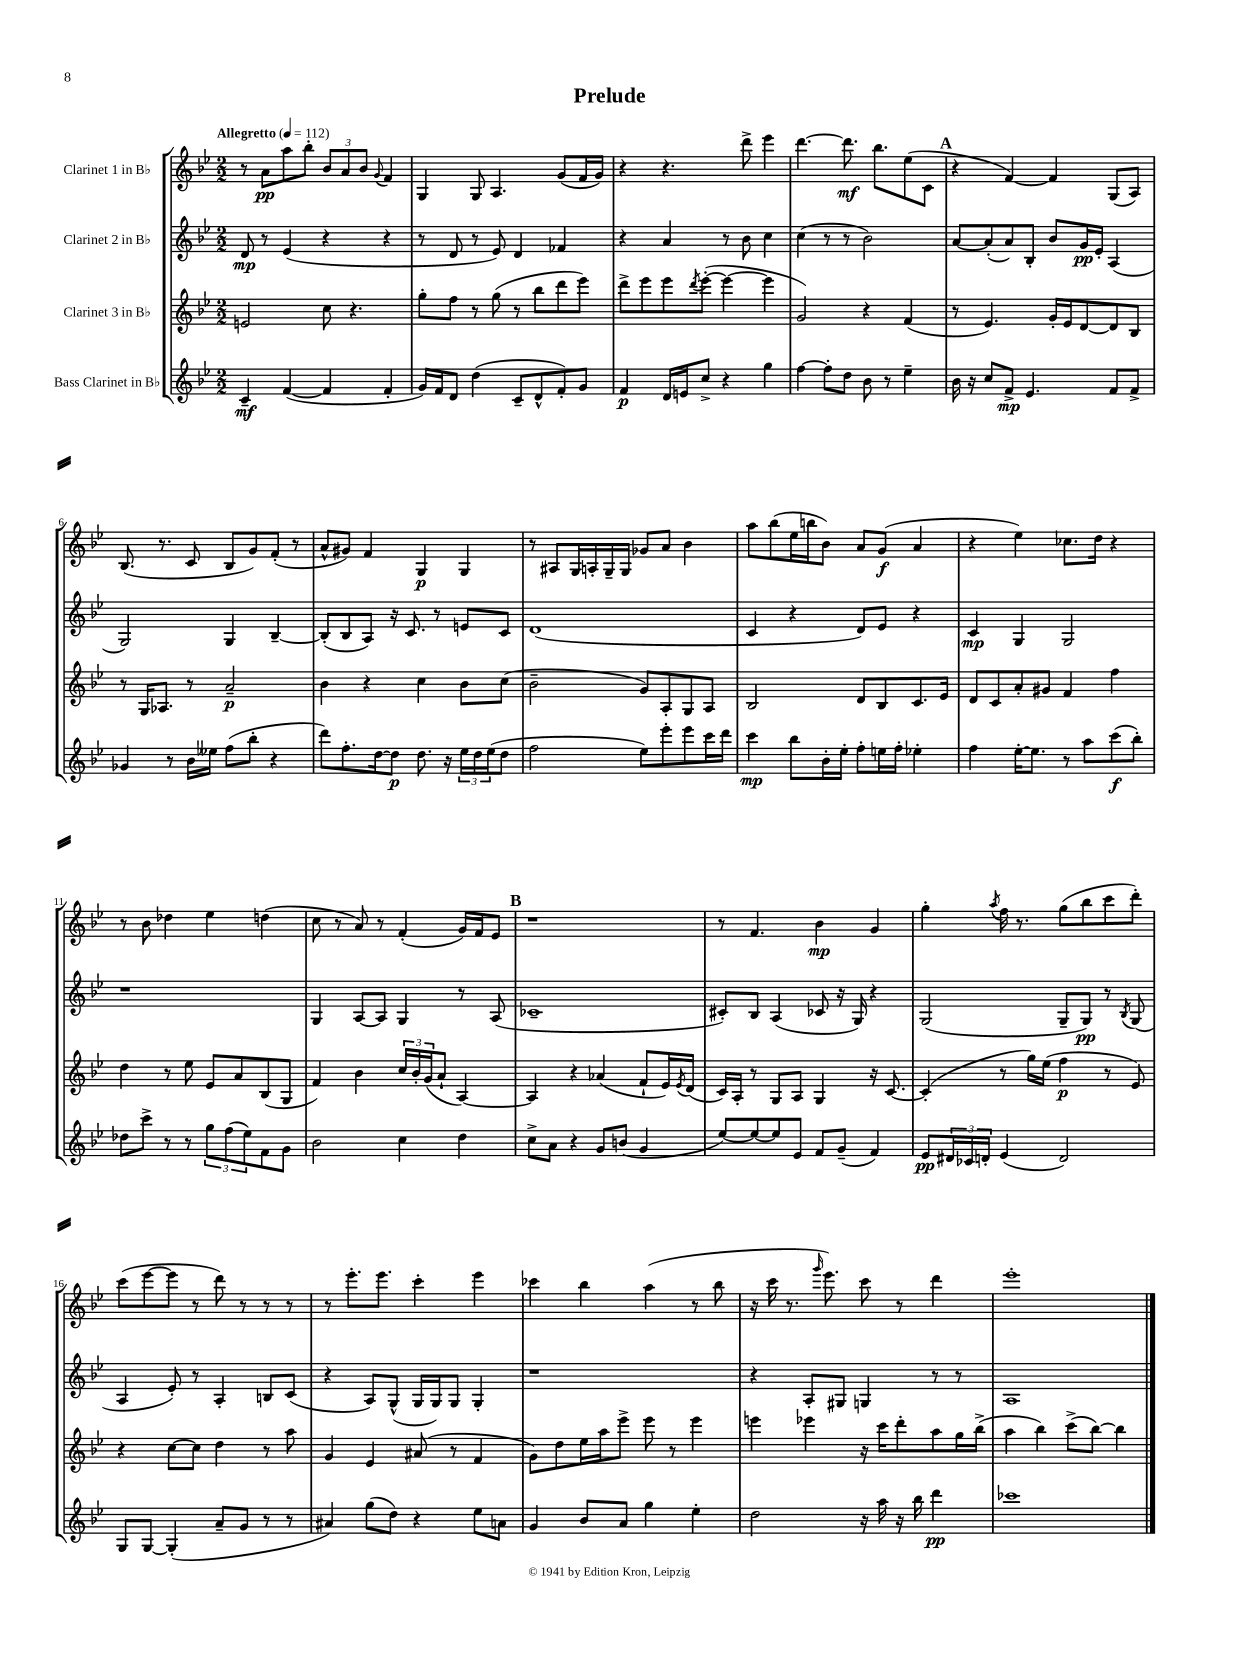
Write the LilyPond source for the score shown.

\header { title = "Prelude" }
<<
\new StaffGroup <<
\new Staff = "s0" \with { instrumentName = "Clarinet 1 in Bb" } {
    \clef treble \key bes \major \numericTimeSignature \time 2/2 \tempo "Allegretto" 4 = 112
    r8 a'8\pp a''8 bes''8-. \tuplet 3/2 { bes'8 a'8 bes'8 } \appoggiatura { g'8 } f'4 |
    g4 g8 a4. g'8( f'16 g'16) |
    r4 r4. d'''8-> ees'''4 |
    d'''4.~ d'''8.\mf bes''8. ees''8( c'8 |
    \mark \markup { \bold "A" } r4 f'4~) f'4 g8( a8) |
    bes8.( r8. c'8 bes8 g'8) f'8-.( r8 |
    a'8-^ gis'8) f'4 g4\p g4 |
    r8 ais8 g16 a16-. g16-- g16 ges'8 a'8 bes'4 |
    a''8 bes''8( ees''16 b''16 bes'8) a'8 g'8\f( a'4 |
    r4 ees''4) ces''8. d''16 r4 |
    r8 bes'8 des''4 ees''4 d''4( |
    c''8 r8 a'8) r8 f'4-.( g'16) f'16 ees'8 |
    \mark \markup { \bold "B" } r1 |
    r8 f'4. bes'4\mp g'4 |
    g''4-. \acciaccatura { a''8 } f''16 r8. g''8( bes''8 c'''8 d'''8-.) |
    c'''8( ees'''8~ ees'''8 r8 d'''8) r8 r8 r8 |
    r8 ees'''8.-. ees'''8. c'''4-. ees'''4 |
    ces'''4 bes''4 a''4( r8 bes''8 |
    r16 c'''16 r8. \grace { g'''16 } ees'''8.) c'''8 r8 d'''4 |
    ees'''1-. \bar "|." |
}
\new Staff = "s1" \with { instrumentName = "Clarinet 2 in Bb" } {
    \clef treble \key bes \major \numericTimeSignature \time 2/2
    d'8\mp r8 ees'4( r4 r4 |
    r8 d'8 r8 ees'8) d'4 fes'4 |
    r4 a'4 r8 bes'8 c''4 |
    c''4( r8 r8 bes'2) |
    \mark \markup { \bold "A" } a'8~ a'8-.( a'8) bes8-. bes'8 g'16\pp ees'16-. a4( |
    g2) g4 bes4~-- |
    bes8-.( bes8 a8) r16 c'8. r8 e'8 c'8 |
    d'1( |
    c'4 r4 d'8) ees'8 r4 |
    c'4\mp g4 g2 |
    r1 |
    g4 a8~ a8 g4 r8 a8( |
    \mark \markup { \bold "B" } ces'1-- |
    cis'8-.) bes8 a4( ces'8 r16 g16) r4 |
    g2( g8-- g8\pp) r8 \acciaccatura { bes8 } g8( |
    a4 ees'8-.) r8 a4-. b8 c'8( |
    r4 a8) g8-^( g16 g16) g8 g4-. |
    r1 |
    r4 a8-. gis8 g4 r8 r8 |
    a1 \bar "|." |
}
\new Staff = "s2" \with { instrumentName = "Clarinet 3 in Bb" } {
    \clef treble \key bes \major \numericTimeSignature \time 2/2
    e'2 c''8 r4. |
    g''8-. f''8 r8 g''8( r8 bes''8 d'''8 ees'''8) |
    d'''8-> ees'''8 ees'''8 \acciaccatura { d'''8 } ees'''8~-.( ees'''4~ ees'''4 |
    g'2) r4 f'4( |
    \mark \markup { \bold "A" } r8 ees'4.) g'16-. ees'16 d'8~ d'8 bes8 |
    r8 g16 aes8. r8 a'2--\p |
    bes'4 r4 c''4 bes'8 c''8( |
    bes'2-- g'8) a8-. g8 a8 |
    bes2 d'8 bes8 c'8. ees'16 |
    d'8 c'8 a'8-. gis'8 f'4 f''4 |
    d''4 r8 ees''8 ees'8 a'8 bes8( g8 |
    f'4) bes'4 \tuplet 3/2 { c''16 bes'16-. g'16( } a'8-! a4~) |
    \mark \markup { \bold "B" } a4 r4 aes'4( f'8-! ees'16) \acciaccatura { ees'8 } d'16( |
    c'16) a16-. r8 g8 a8 g4 r16 c'8.~ |
    c'4-.( r8 g''16) ees''16( f''4\p r8 ees'8) |
    r4 c''8~ c''8 d''4 r8 a''8 |
    g'4 ees'4 ais'8( r8 f'4 |
    g'8) d''8 ees''16 a''16 ees'''8-> ees'''8 r8 ees'''4 |
    e'''4 ees'''4 r16 c'''16 d'''8-. a''8 g''16 bes''16->( |
    a''4 bes''4) c'''8->( bes''8~) bes''4 \bar "|." |
}
\new Staff = "s3" \with { instrumentName = "Bass Clarinet in Bb" } {
    \clef treble \key bes \major \numericTimeSignature \time 2/2
    c'4--\mf f'4~( f'4 f'4-. |
    g'16) f'16 d'8 d''4( c'8-- d'8-^ f'8-.) g'8 |
    f'4\p d'16 e'16 c''8-> r4 g''4 |
    f''4~ f''8-. d''8 bes'8 r8 ees''4-- |
    \mark \markup { \bold "A" } bes'16 r16 c''8 f'8->\mp ees'4. f'8 f'8-> |
    ges'4 r8 bes'16 eeses''16 f''8( bes''8-. r4 |
    d'''8) f''8.-. d''16~ d''8\p d''8. r16 \tuplet 3/2 { ees''16 d''16 ees''16( } d''8 |
    f''2 ees''8) ees'''8-. ees'''8 c'''16 d'''16 |
    c'''4\mp bes''8 bes'16-. ees''16-. f''8-. e''16 f''16-. ees''4-. |
    f''4 ees''16~-. ees''8. r8 a''8 c'''8\f( bes''8-.) |
    des''8 c'''8-> r8 r8 \tuplet 3/2 { g''8 f''8( ees''8) } f'8 g'8 |
    bes'2 c''4 d''4 |
    \mark \markup { \bold "B" } c''8-> a'8 r4 g'8 b'8( g'4 |
    ees''8~) ees''8~ ees''8 ees'8 f'8 g'8--( f'4) |
    ees'8\pp \tuplet 3/2 { dis'16 ces'16 d'16-. } ees'4( d'2) |
    g8 g8~ g4-.( a'8-- g'8 r8 r8 |
    ais'4) g''8( d''8) r4 ees''8 a'8 |
    g'4 bes'8 a'8 g''4 ees''4-. |
    d''2 r16 a''16 r16 bes''16 d'''4\pp |
    ces'''1 \bar "|." |
}
>>
>>
